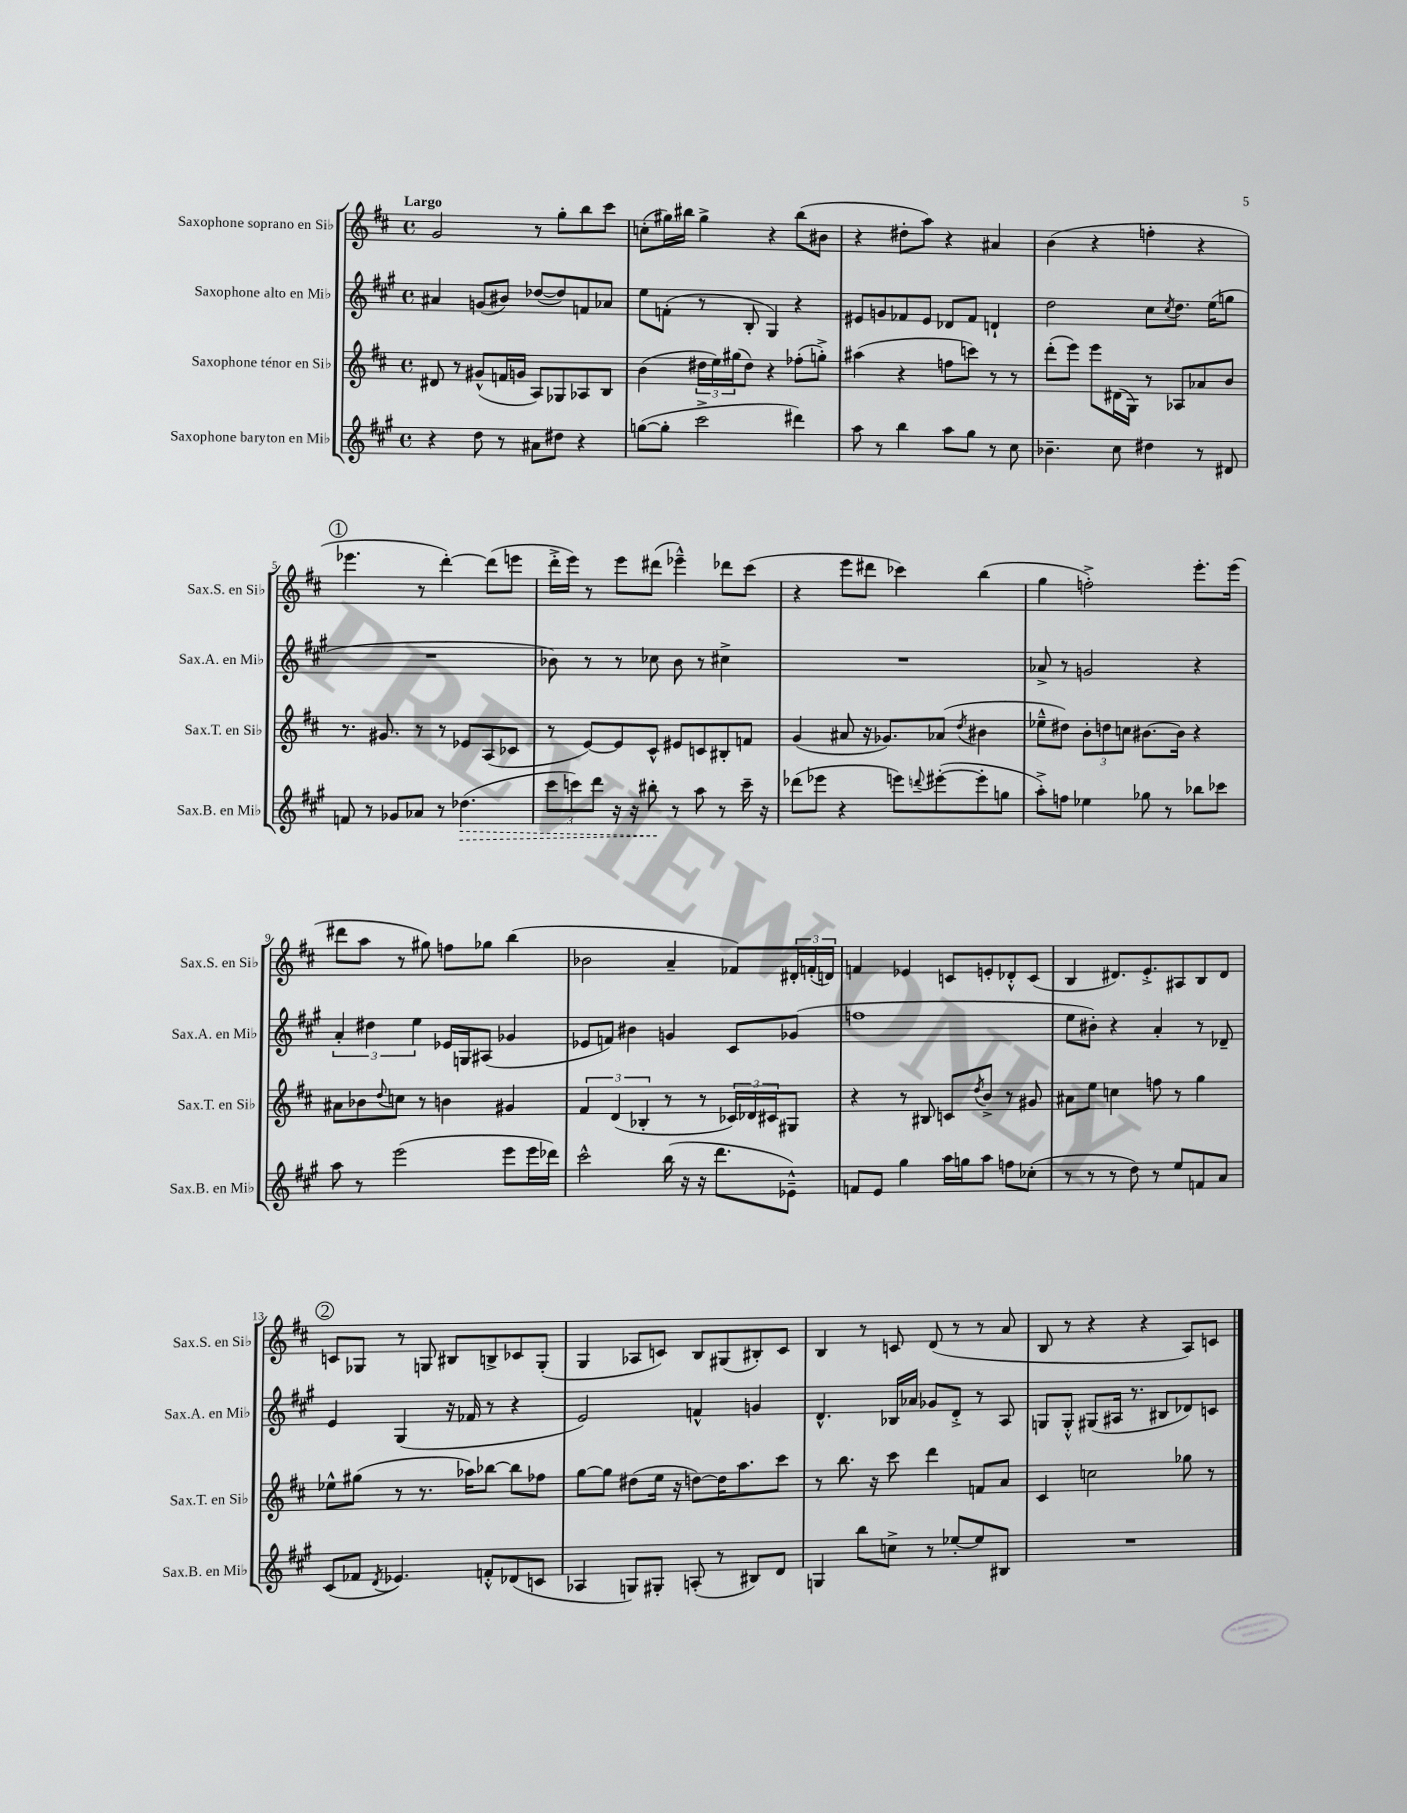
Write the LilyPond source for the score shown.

<<
\new StaffGroup <<
\new Staff = "s0" \with { instrumentName = "Saxophone soprano en Sib" shortInstrumentName = "Sax.S. en Sib" } {
    \clef treble \key d \major \defaultTimeSignature \time 4/4 \tempo "Largo"
    g'2 r8 g''8-. b''8 cis'''8 |
    c''8-.( gis''16) bis''16 gis''4-> r4 bis''8( bis'8 |
    r4 dis''8-. a''8) r4 ais'4 |
    b'4( r4 f''4-. r4 |
    \mark \markup { \circle "1" } ees'''4. r8 d'''4~-.) d'''8( e'''8 |
    d'''16-.-> e'''16) r8 e'''8 dis'''8( ees'''4---^) des'''8 cis'''8( |
    r4 e'''8 dis'''8 ces'''4) b''4( |
    g''4 f''2-.->) e'''8.-. e'''16( |
    dis'''8 a''8 r8 gis''8) f''8 ges''8 b''4( |
    bes'2 a'4-- fes'8) \tuplet 3/2 { dis'16-. f'16-.( d'16) } |
    f'4 ees'4 c'8 e'8-. des'8-.-^ c'8( |
    b4 dis'8.) e'8.-.-> ais8 b8 dis'8 |
    \mark \markup { \circle "2" } c'8 ges8 r8 g8 bis8 b8-> ces'8 g8-.( |
    g4 aes8 c'8) b8 gis8( bis8-.) c'8 |
    b4 r8 c'8 d'8( r8 r8 a'8 |
    b8 r8 r4 r4 a8) c'8 \bar "|." |
}
\new Staff = "s1" \with { instrumentName = "Saxophone alto en Mib" shortInstrumentName = "Sax.A. en Mib" } {
    \clef treble \key a \major \defaultTimeSignature \time 4/4
    ais'4 g'8( bis'8) des''8~( des''8) f'8 aes'8 |
    e''8 f'8-.( r8 b8-. gis4) r4 |
    eis'8 g'8 fes'8 eis'8 des'8 fes'8 d'4-! |
    d''2 cis''8 \acciaccatura { cis''8 } d''8. e''16( g''8 |
    \mark \markup { \circle "1" } R1 |
    bes'8) r8 r8 ces''8 bes'8 r8 cis''4-> |
    R1 |
    aes'8-> r8 g'2 r4 |
    \tuplet 3/2 { a'4-. dis''4 e''4 } ees'16 g16 ais8( ges'4 |
    ees'8 f'8) bis'4 g'4 cis'8 ges'8( |
    f''1 |
    e''8 bis'8-.) r4 a'4-. r8 des'8-- |
    \mark \markup { \circle "2" } e'4 gis4( r16 fes'16 r8 r4 |
    e'2) f'4-^ g'4 |
    d'4.-^ bes16 aes'16 ges'8 d'8-.-> r8 a8 |
    g8 g8-.-^ gis8( ais16 r8. bis8 des'8) c'8 \bar "|." |
}
\new Staff = "s2" \with { instrumentName = "Saxophone ténor en Sib" shortInstrumentName = "Sax.T. en Sib" } {
    \clef treble \key d \major \defaultTimeSignature \time 4/4
    dis'8 r8 gis'8-^( f'16 g'16 a8) ges8 aes8 b8 |
    b'4( \tuplet 3/2 { dis''16 e''16) gis''16( } dis''8) r4 fes''8-.( g''8-.->) |
    ais''4( r4 f''8 c'''8) r8 r8 |
    d'''8-.( e'''8) e'''8 dis'16( g16) r8 aes8 aes'8 b'8 |
    \mark \markup { \circle "1" } r8. gis'8. r8 r8 ees'8 a8( ces'8 |
    r8 e'8~) e'8 cis'8-^ eis'8 c'8 bis8-. f'8 |
    g'4( ais'8 r16 ges'8.) aes'8( \acciaccatura { d''8 } bis'4 |
    ees''8---^ dis''8) \tuplet 3/2 { b'8-. d''8 c''8 } bis'8.~ bis'16 r4 |
    ais'8 bes'8 \appoggiatura { d''8 } c''8 r8 b'4 gis'4 |
    \tuplet 3/2 { fis'4 d'4( bes4-. } r8 r8 \tuplet 3/2 { ces'16) des'16 cis'16 } gis8 |
    r4 r8 bis8 c'8 \acciaccatura { d''8 } b'8-> r8 gis'8 |
    ais'8 e''8 c''4 f''8 r8 g''4 |
    \mark \markup { \circle "2" } ees''8-^ gis''8( r8 r8. aes''16) bes''8~ bes''8 fes''8 |
    g''8~ g''8 dis''8( e''16 r16 d''8~) d''16 a''8. cis'''8 |
    r8 b''8. r16 cis'''8 d'''4 f'8 a'8 |
    cis'4 c''2 ges''8 r8 \bar "|." |
}
\new Staff = "s3" \with { instrumentName = "Saxophone baryton en Mib" shortInstrumentName = "Sax.B. en Mib" } {
    \clef treble \key a \major \defaultTimeSignature \time 4/4
    r4 d''8 r8 ais'8 dis''8 r4 |
    g''8~( g''8-. cis'''2-> dis'''4) |
    a''8 r8 b''4 a''8 gis''8 r8 cis''8 |
    bes'4.-- cis''8 dis''4 r8 dis'8 |
    \mark \markup { \circle "1" } f'8 r8 ges'8 aes'8 r8 \once \override Hairpin.style = #'dashed-line des''4.\>( |
    \tuplet 3/2 { cis'''8 c'''8) d'''8 } r16 r16 bis''8-.\! r8 a''8 r8 c'''16-- r16 |
    des'''8( ees'''8 r4 e'''8) \appoggiatura { d'''8 } eis'''8~-.( eis'''8-. g''8 |
    a''8-.->) f''8 ees''4 ges''8 r8 bes''8 ces'''8 |
    a''8 r8 e'''2( e'''8 e'''16 des'''16) |
    cis'''2-^ b''16( r16 r16 d'''8. ees'8---^) |
    f'8 e'8 gis''4 a''16 g''16 a''8 f''8 ces''8-.( |
    r8 r8 r8 d''8) r8 e''8 f'8 a'8 |
    \mark \markup { \circle "2" } cis'8( fes'8 \acciaccatura { d'8 } ees'4.) f'8-.-^ des'8( c'8 |
    aes4 g8) gis8-. a8-.( r8 bis8) d'8 |
    g4 b''8 c''8-> r8 ees''8~-. ees''8 bis8 |
    R1 \bar "|." |
}
>>
>>
